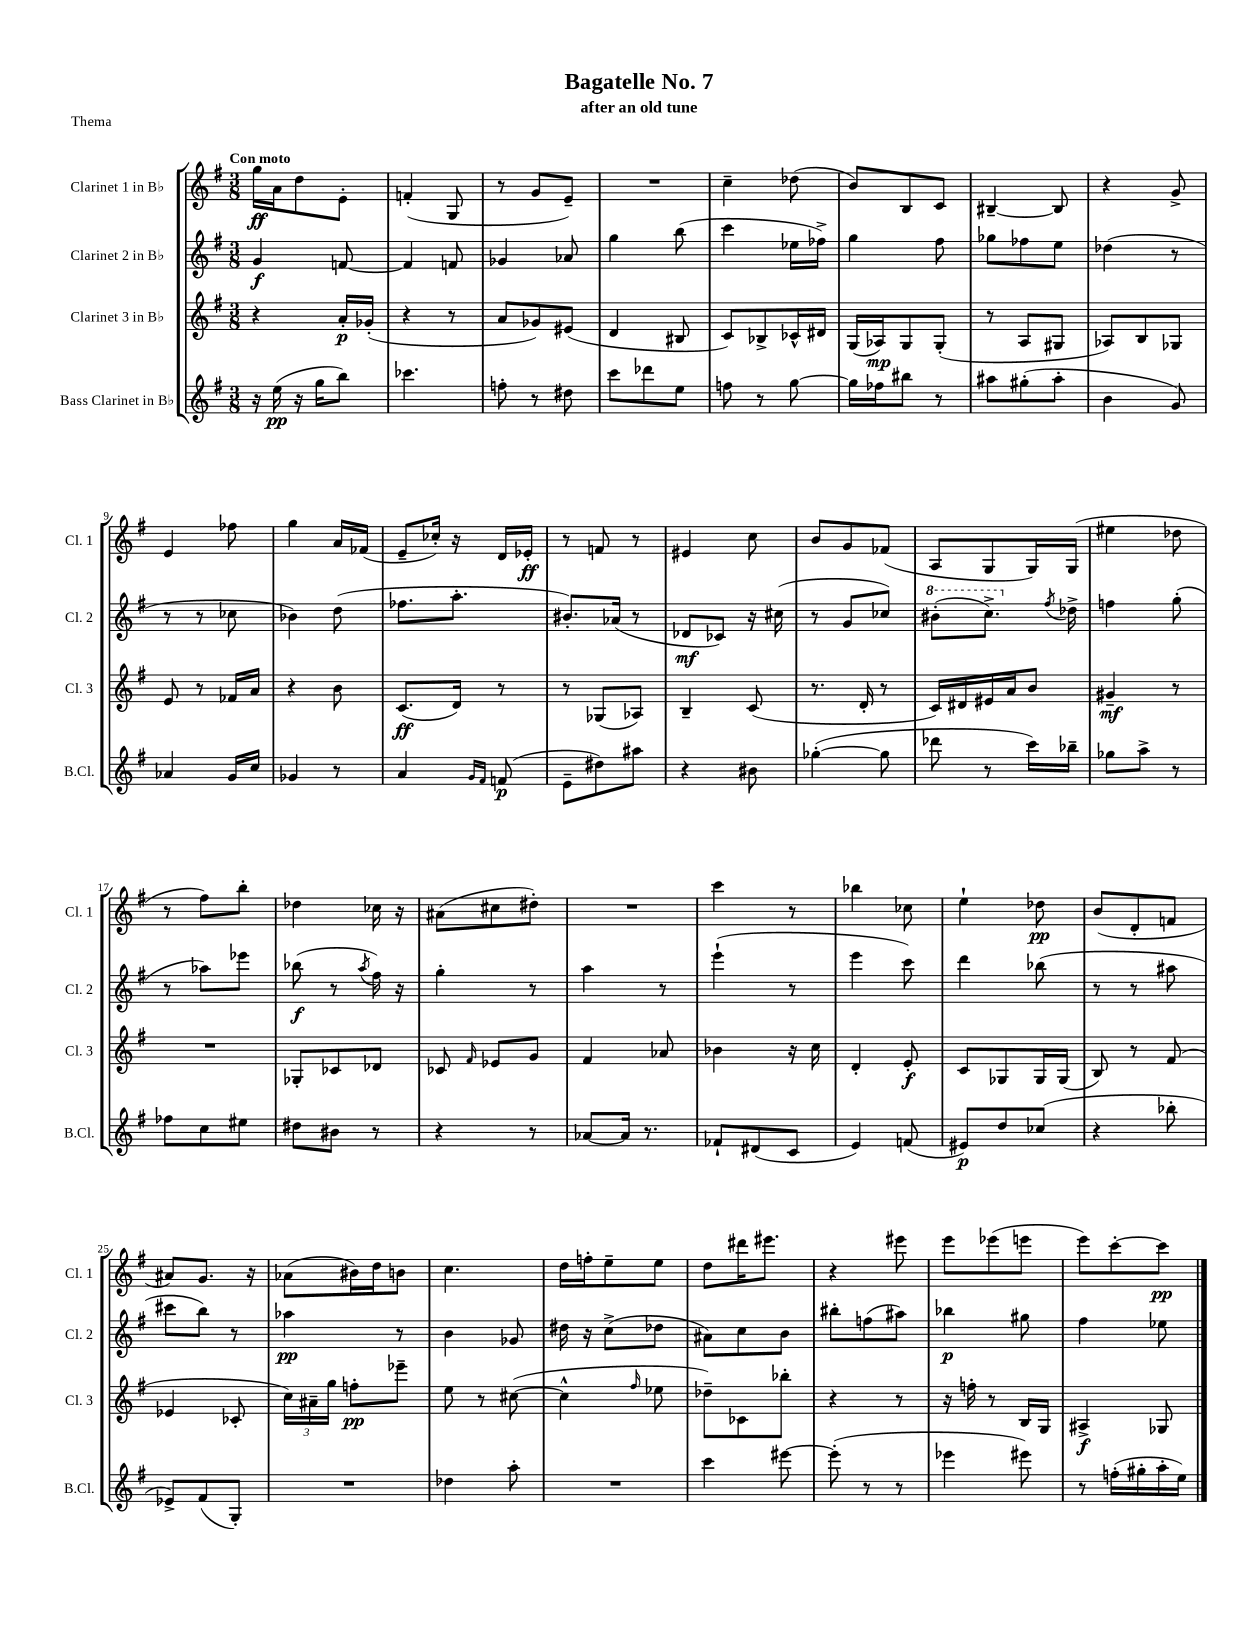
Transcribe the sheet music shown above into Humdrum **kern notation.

**kern	**dynam	**kern	**dynam	**kern	**dynam	**kern	**dynam
*part4	*part4	*part3	*part3	*part2	*part2	*part1	*part1
*staff4	*staff4	*staff3	*staff3	*staff2	*staff2	*staff1	*staff1
*I"Bass Clarinet in B♭	*	*I"Clarinet 3 in B♭	*	*I"Clarinet 2 in B♭	*	*I"Clarinet 1 in B♭	*
*I'B.Cl.	*	*I'Cl. 3	*	*I'Cl. 2	*	*I'Cl. 1	*
*clefG2	*	*clefG2	*	*clefG2	*	*clefG2	*
*k[f#]	*	*k[f#]	*	*k[f#]	*	*k[f#]	*
*M3/8	*	*M3/8	*	*M3/8	*	*M3/8	*
=1	=1	=1	=1	=1	=1	=1	=1
!	!	!	!	!	!	!LO:TX:a:B:t=Con moto	!
16r	.	4r	.	4g/	f	16gg\LL	ff
(16ee\	pp	.	.	.	.	16a\J	.
16r	.	.	.	.	.	8dd\	.
16gg\KL	.	.	.	.	.	.	.
8bb\J)	.	16a'/LL	p	[8fn/	.	8e'\J	.
.	.	(16g-X'/JJ	.	.	.	.	.
=2	=2	=2	=2	=2	=2	=2	=2
4.ccc-X\	.	4r	.	4f/]	.	(4fn'/	.
.	.	8r	.	8fn/	.	8G/	.
=3	=3	=3	=3	=3	=3	=3	=3
8ffn'\	.	8a/L	.	4g-X/	.	8r	.
8r	.	8g-X/)	.	.	.	8g/L	.
8dd#X\	.	(8e#X/J	.	8a-X/	.	8e~/J)	.
=4	=4	=4	=4	=4	=4	=4	=4
8ccc\L	.	4d/	.	4gg\	.	4.r	.
8ddd-X\	.	.	.	.	.	.	.
8ee\J	.	8B#X/	.	(8bb\	.	.	.
=5	=5	=5	=5	=5	=5	=5	=5
8ffn\	.	8c/L)	.	4ccc\	.	4cc~\	.
8r	.	8B-X^/	.	.	.	.	.
[8gg\	.	16c-X^^/L	.	16ee-X\LL	.	(8dd-X\	.
.	.	16d#X/JJ	.	16ff-X^\JJ)	.	.	.
=6	=6	=6	=6	=6	=6	=6	=6
16gg\LL]	.	(16G/LL	.	4gg\	.	8b/L)	.
16ff-X\J	.	16A-X/J)	mp	.	.	.	.
8bb#X\J	.	8G/	.	.	.	8B/	.
8r	.	(8G'/J	.	8ff#\	.	8c/J	.
=7	=7	=7	=7	=7	=7	=7	=7
8aa#X\L	.	8r	.	8gg-X\L	.	[4B#X~/	.
(8gg#X'\	.	8A/L	.	8ff-X\	.	.	.
8aa#'\J	.	8G#X/J	.	8ee\J	.	8B#/]	.
=8	=8	=8	=8	=8	=8	=8	=8
4b\	.	8A-X/L)	.	(4dd-X\	.	4r	.
.	.	8B/	.	.	.	.	.
8g/)	.	8G-X/J	.	8r	.	8g^/	.
!!LO:LB:g=z
=9	=9	=9	=9	=9	=9	=9	=9
4a-X/	.	8e/	.	8r	.	4e/	.
.	.	8r	.	8r	.	.	.
16g/LL	.	16f-X/LL	.	8cc-X\	.	8ff-X\	.
16cc/JJ	.	16a/JJ	.	.	.	.	.
=10	=10	=10	=10	=10	=10	=10	=10
4g-X/	.	4r	.	4b-X\)	.	4gg\	.
8r	.	8b\	.	(8dd\	.	16a/LL	.
.	.	.	.	.	.	(16f-X/JJ	.
=11	=11	=11	=11	=11	=11	=11	=11
4a/	.	(8.c/L	ff	8.ff-X\L	.	8e~/L	.
.	.	.	.	.	.	16cc-X'/Jk)	.
.	.	16d/Jk)	.	8.aa'\J	.	16r	.
16qqg/LL	.	.	.	.	.	.	.
16qqf#/JJ	.	.	.	.	.	.	.
(8fn/	p	8r	.	.	.	16d/LL	.
.	.	.	.	.	.	16e-X'/JJ	ff
=12	=12	=12	=12	=12	=12	=12	=12
8e~\L	.	8r	.	8.b#X'/L)	.	8r	.
8dd#X\)	.	(8G-X/L	.	.	.	8fn/	.
.	.	.	.	(16a-X/Jk	.	.	.
8aa#X\J	.	8A-X/J)	.	8r	.	8r	.
=13	=13	=13	=13	=13	=13	=13	=13
4r	.	4B~/	.	8d-X/L	mf	4e#X/	.
.	.	.	.	8c-X/J)	.	.	.
8b#X\	.	(8c/	.	16r	.	8cc\	.
.	.	.	.	(16cc#X\	.	.	.
=14	=14	=14	=14	=14	=14	=14	=14
([4gg-X'\	.	8.r	.	8r	.	8b/L	.
.	.	.	.	8g/L	.	8g/	.
.	.	16d'/	.	.	.	.	.
8gg-\]	.	8r	.	8cc-X/J)	.	(8f-X/J	.
=15	=15	=15	=15	=15	=15	=15	=15
*	*	*	*	*8va	*	*	*
8ddd-X\	.	16c/LL)	.	(8bb#X'\L	.	8A/L	.
.	.	16d#X/	.	.	.	.	.
8r	.	16e#X/	.	8.ccc^\J)	.	8G/	.
.	.	16a/J	.	.	.	.	.
16ccc\LL)	.	8b/J	.	.	.	16G/L)	.
*	*	*	*	*X8va	*	*	*
.	.	.	.	8qff#/	.	.	.
16bb-X~\JJ	.	.	.	16dd-X^\	.	(16G/JJ	.
=16	=16	=16	=16	=16	=16	=16	=16
8gg-X\L	.	4g#X~/	mf	4ffn\	.	4ee#X\	.
8aa^\J	.	.	.	.	.	.	.
8r	.	8r	.	(8gg'\	.	8dd-X\	.
!!LO:LB:g=z
=17	=17	=17	=17	=17	=17	=17	=17
8ff-X\L	.	4.r	.	8r	.	8r	.
8cc\	.	.	.	8aa-X\L)	.	8ff#\L)	.
8ee#X\J	.	.	.	8eee-X\J	.	8bb'\J	.
=18	=18	=18	=18	=18	=18	=18	=18
8dd#X\L	.	8G-X'/L	.	(8bb-X\	f	4dd-X\	.
8b#X\J	.	8c-X/	.	8r	.	.	.
.	.	.	.	8qaa/	.	.	.
8r	.	8d-X/J	.	16ff#\)	.	16cc-X\	.
.	.	.	.	16r	.	16r	.
=19	=19	=19	=19	=19	=19	=19	=19
4r	.	8c-X/	.	4gg'\	.	(8a#X\L	.
.	.	16qqf#/	.	.	.	.	.
.	.	8e-X/L	.	.	.	8cc#X\	.
8r	.	8g/J	.	8r	.	8dd#X'\J)	.
=20	=20	=20	=20	=20	=20	=20	=20
[8a-X/L	.	4f#/	.	4aa\	.	4.r	.
16a-/Jk]	.	.	.	.	.	.	.
8.r	.	.	.	.	.	.	.
.	.	8a-X/	.	8r	.	.	.
=21	=21	=21	=21	=21	=21	=21	=21
8f-X`/L	.	4b-X\	.	(4eee`\	.	4ccc\	.
(8d#X/	.	.	.	.	.	.	.
8c/J	.	16r	.	8r	.	8r	.
.	.	16cc\	.	.	.	.	.
=22	=22	=22	=22	=22	=22	=22	=22
4e/)	.	4d'/	.	4eee\	.	4bb-X\	.
(8fn/	.	8e'/	f	8ccc\)	.	8cc-X\	.
=23	=23	=23	=23	=23	=23	=23	=23
8e#X/L)	p	8c/L	.	4ddd\	.	4ee`\	.
8dd/	.	8G-X/	.	.	.	.	.
(8cc-X/J	.	16G-/L	.	(8bb-X\	.	8dd-X\	pp
.	.	(16G-/JJ	.	.	.	.	.
=24	=24	=24	=24	=24	=24	=24	=24
4r	.	8B/)	.	8r	.	(8b/L	.
.	.	8r	.	8r	.	8d'/	.
8bb-X'\	.	(8f#/	.	8aa#X\	.	8fn/J	.
!!LO:LB:g=z
=25	=25	=25	=25	=25	=25	=25	=25
8e-X^/L)	.	4e-X/	.	8ccc#X\L	.	8a#X/L)	.
(8f#/	.	.	.	8bb\J)	.	8.g/J	.
8G'/J)	.	8c-X'/	.	8r	.	.	.
.	.	.	.	.	.	16r	.
=26	=26	=26	=26	=26	=26	=26	=26
4.r	.	24cc\LL)	.	4aa-X\	pp	(8a-X\L	.
.	.	24a#X~\	.	.	.	.	.
.	.	24gg\JJ	.	.	.	.	.
.	.	8ffn'\L	pp	.	.	16b#X\L)	.
.	.	.	.	.	.	16dd\J	.
.	.	8eee-X~\J	.	8r	.	8bn\J	.
=27	=27	=27	=27	=27	=27	=27	=27
4dd-X\	.	8ee\	.	4b\	.	4.cc\	.
.	.	8r	.	.	.	.	.
8aa'\	.	([8cc#X\	.	8g-X/	.	.	.
=28	=28	=28	=28	=28	=28	=28	=28
4.r	.	4cc#^^\]	.	16dd#X\	.	16dd\LL	.
.	.	.	.	16r	.	16ffn'\J	.
.	.	.	.	(8cc^\L	.	8ee~\	.
.	.	16qqff#/	.	.	.	.	.
.	.	8ee-X\	.	8dd-X\J	.	8ee\J	.
=29	=29	=29	=29	=29	=29	=29	=29
4ccc\	.	8dd-X~\L)	.	8a#X\L)	.	8dd\L	.
.	.	8c-X\	.	8cc\	.	16ddd#X\K	.
.	.	.	.	.	.	8.eee#X\J	.
[8eee#X\	.	8bb-X'\J	.	8b\J	.	.	.
=30	=30	=30	=30	=30	=30	=30	=30
(8eee#'\]	.	4r	.	8bb#X'\L	.	4r	.
8r	.	.	.	(8ffn\	.	.	.
8r	.	8r	.	8aa#X\J)	.	8eee#X\	.
=31	=31	=31	=31	=31	=31	=31	=31
4eee-X\	.	16r	.	4bb-X\	p	8eee\L	.
.	.	16ffn'\	.	.	.	.	.
.	.	8r	.	.	.	(8eee-X\	.
8eee#X\)	.	16B/LL	.	8gg#X\	.	8eeen\J	.
.	.	16G/JJ	.	.	.	.	.
=32	=32	=32	=32	=32	=32	=32	=32
8r	.	4A#X^/	f	4ff#\	.	8eee\L)	.
(16ffn'\LL	.	.	.	.	.	[8ccc'\	.
16gg#X'\	.	.	.	.	.	.	.
16aa'\	.	8G-X/	.	8ee-X\	.	8ccc\J]	pp
16ee\JJ)	.	.	.	.	.	.	.
==	==	==	==	==	==	==	==
*-	*-	*-	*-	*-	*-	*-	*-
